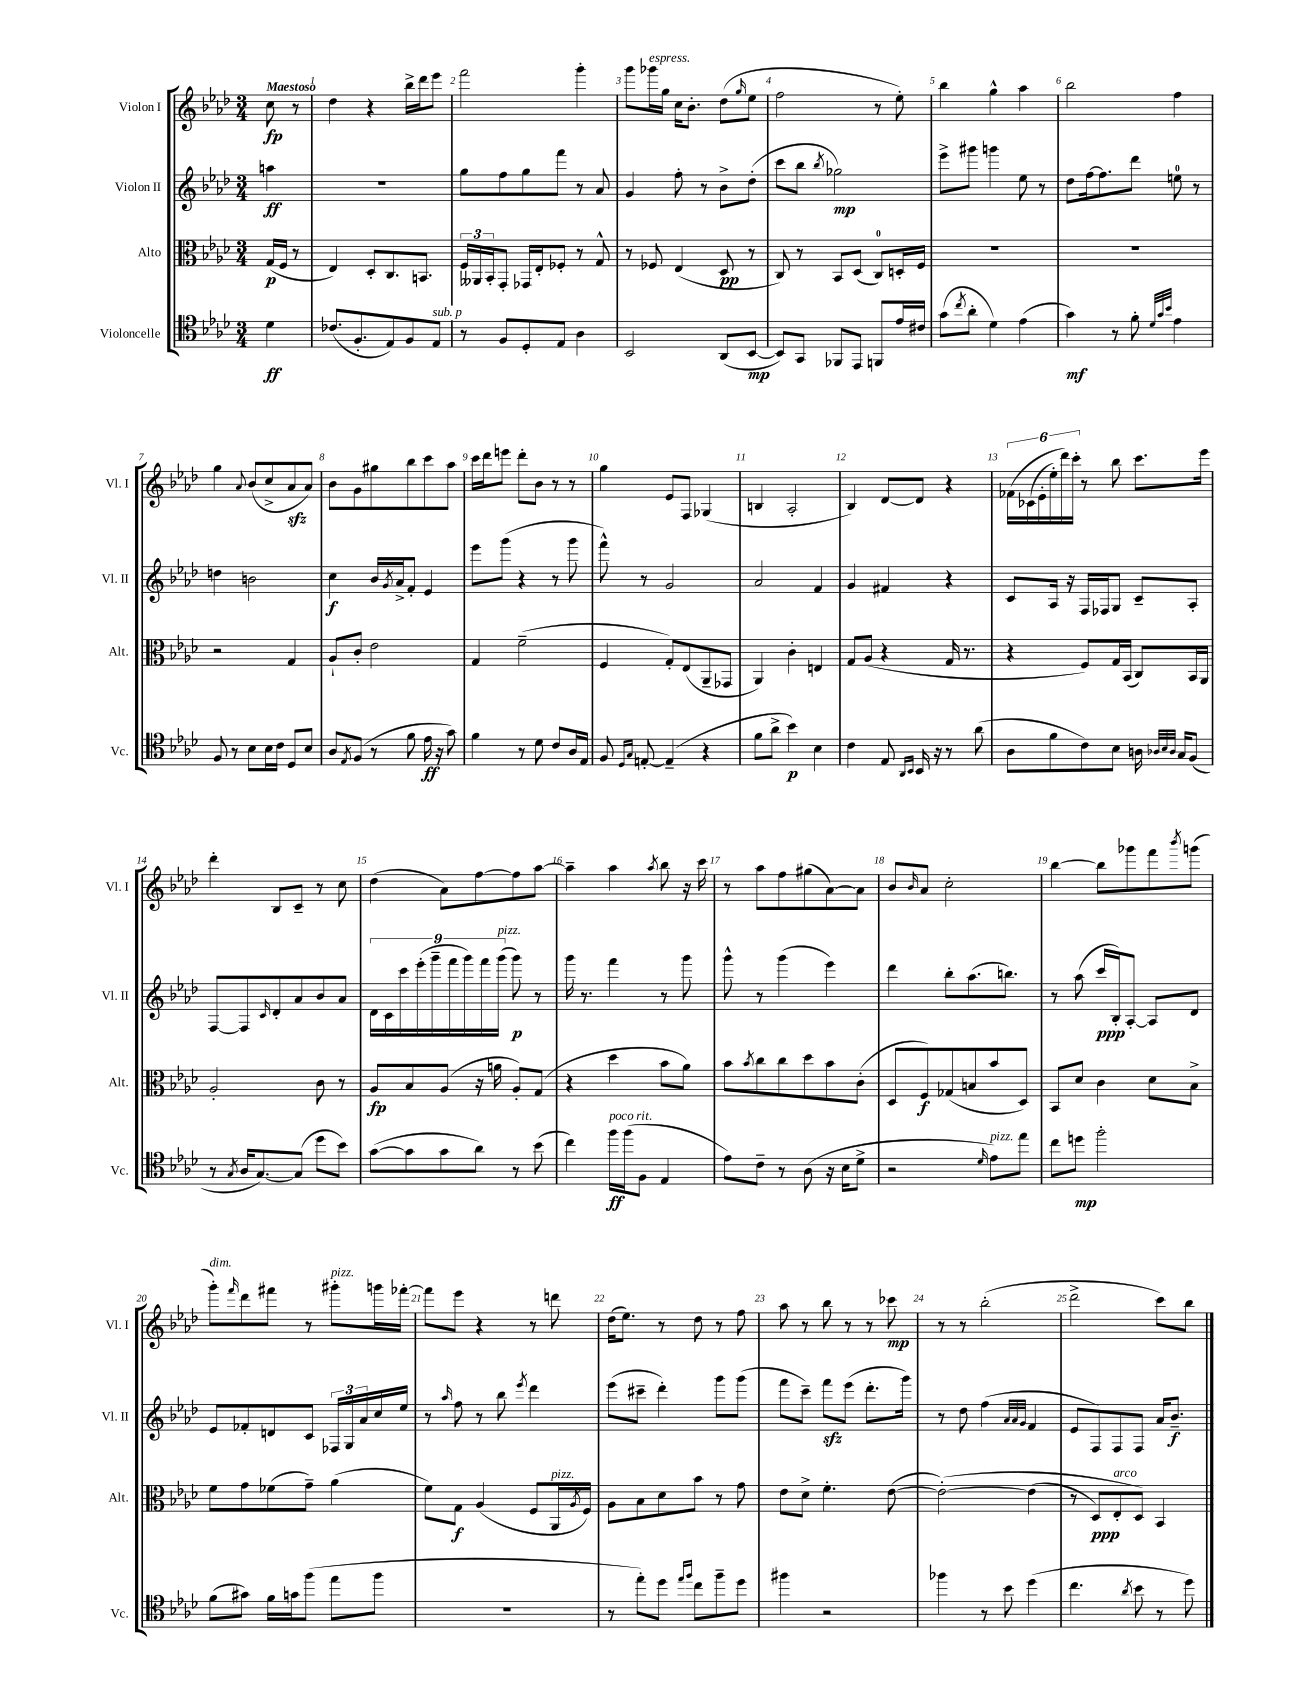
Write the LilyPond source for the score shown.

<<
\new StaffGroup <<
\new Staff = "s0" \with { instrumentName = "Violon I" shortInstrumentName = "Vl. I" } {
    \clef treble \key aes \major \numericTimeSignature \time 3/4 \partial 4 \tempo "Maestoso"
    c''8\fp r8 |
    des''4 r4 bes''16-> des'''16 ees'''8 |
    f'''2 g'''4-. |
    g'''8 ges'''16^\markup { \italic "espress." } g''16 c''16 bes'8.-. des''8( \grace { g''16 } ees''8 |
    f''2 r8 ees''8-.) |
    bes''4 g''4-^ aes''4 |
    bes''2 f''4 |
    g''4 \appoggiatura { aes'8 } bes'8( c''8-> aes'8\sfz aes'8) |
    bes'8 g'8 gis''8 bes''8 c'''8 aes''8 |
    c'''16 des'''16 e'''8 des'''8-. bes'8 r8 r8 |
    g''4 ees'8 f8 ges4( |
    b4 aes2-. |
    bes4) des'8~ des'8 r4 |
    \tuplet 6/4 { fes'16\( ces'16( ees'16-. ees''16-.) des'''16\) c'''16-. } r8 bes''8 c'''8. ees'''16 |
    des'''4-. bes8 c'8-- r8 c''8 |
    des''4( aes'8) f''8~ f''8 aes''8~ |
    aes''4-- aes''4 \acciaccatura { aes''8 } bes''8 r16 c'''16 |
    r8 aes''8 f''8 gis''8( aes'8~) aes'8 |
    bes'8 \grace { bes'16 } aes'8 c''2-. |
    bes''4~ bes''8 ges'''8 f'''8 \acciaccatura { bes'''8 } g'''8( |
    g'''8-.^\markup { \italic "dim." }) \grace { f'''16 } des'''8 fis'''8 r8 gis'''8-.^\markup { \italic "pizz." } g'''16 fes'''16~-. |
    fes'''8 ees'''8 r4 r8 d'''8 |
    des''16( ees''8.) r8 des''8 r8 f''8 |
    aes''8 r8 bes''8 r8 r8 ces'''8\mp |
    r8 r8 bes''2-.( |
    des'''2-> c'''8) bes''8 \bar "|." |
}
\new Staff = "s1" \with { instrumentName = "Violon II" shortInstrumentName = "Vl. II" } {
    \clef treble \key aes \major \numericTimeSignature \time 3/4 \partial 4
    a''4\ff |
    R2. |
    g''8 f''8 g''8 f'''8 r8 aes'8 |
    g'4 f''8-. r8 bes'8-> des''8-.( |
    c'''8 bes''8 \acciaccatura { bes''8 } ges''2\mp) |
    ees'''8-> gis'''8 g'''4 ees''8 r8 |
    des''8 f''16~ f''8. des'''8 e''8-0 r8 |
    d''4 b'2 |
    c''4\f bes'16 \acciaccatura { g'8 } aes'16-> f'8-. ees'4 |
    ees'''8 g'''8( r4 r8 g'''8 |
    f'''8-^) r8 g'2 |
    aes'2 f'4 |
    g'4 fis'4 r4 |
    c'8 aes16 r16 f16 fes16 g8 c'8-- aes8-. |
    f8~ f8 \grace { c'16 } des'8-. aes'8 bes'8 aes'8 |
    \tuplet 9/8 { des'16 c'16 c'''16 ees'''16-.( g'''16-- f'''16 g'''16) f'''16 g'''16^\markup { \italic "pizz." }( } g'''8\p) r8 |
    g'''16 r8. f'''4 r8 g'''8 |
    g'''8-^ r8 g'''4( ees'''4) |
    des'''4 bes''8-. aes''8.( b''8.) |
    r8 aes''8( c'''16\ppp bes16-.) aes8~-. aes8 des'8 |
    ees'8 fes'8-. d'8 c'8 \tuplet 3/2 { fes16 g16 aes'16 } c''16 ees''16 |
    r8 \grace { aes''16 } f''8 r8 bes''8 \acciaccatura { ees'''8 } des'''4 |
    ees'''8( cis'''8-- des'''4-.) g'''8 g'''8( |
    f'''8 c'''8--) f'''8\sfz ees'''8( des'''8.-. g'''16) |
    r8 des''8 f''4( \grace { aes'32 aes'32 g'32 } f'4 |
    ees'8 f8) f8 f8 aes'16 bes'8.--\f \bar "|." |
}
\new Staff = "s2" \with { instrumentName = "Alto" shortInstrumentName = "Alt." } {
    \clef alto \key aes \major \numericTimeSignature \time 3/4 \partial 4
    g16\p( f16 r8 |
    ees4) des8-. c8. b,8. |
    \tuplet 3/2 { f16 aeses,16 bes,16-. } g,8-. ges,16 ees16-. fes8-. r8 g8-^ |
    r8 fes8 ees4( des8\pp r8 |
    c8) r8 bes,8 des8( c8-0) d16-. f16 |
    R2. |
    R2. |
    r2 g4 |
    aes8-! c'8-. ees'2 |
    g4 f'2--( |
    f4 g8-.) ees8( aes,8-- ges,8 |
    aes,4) c'4-. e4 |
    g8 aes8( r4 g16 r8. |
    r4 f8) g16 bes,16( c8) bes,16 aes,16 |
    aes2-. c'8 r8 |
    aes8\fp bes8 aes8( r16 a'16 aes8-.) g8( |
    r4 des''4 bes'8 aes'8) |
    bes'8 \acciaccatura { bes'8 } c''8 c''8 des''8 bes'8 c'8-.( |
    des8 f8\f) ges8( b8 bes'8 des8) |
    bes,8 des'8 c'4 des'8 bes8-> |
    f'8 g'8 fes'8( g'8--) aes'4( |
    f'8) g8\f aes4( f8 aes,16^\markup { \italic "pizz." } \acciaccatura { aes8 } f16) |
    aes8 bes8 des'8 bes'8 r8 g'8 |
    ees'8 des'8-> f'4.-. ees'8~( |
    ees'2~-.)\( ees'4( |
    r8 des8\ppp) ees8-.^\markup { \italic "arco" } des8\) bes,4 \bar "|." |
}
\new Staff = "s3" \with { instrumentName = "Violoncelle" shortInstrumentName = "Vc." } {
    \clef tenor \key aes \major \numericTimeSignature \time 3/4 \partial 4
    des'4\ff |
    ces'8.( f8.-. ees8) f8 ees8^\markup { \italic "sub. p" } |
    r8 f8 des8-. ees8 aes4 |
    bes,2 aes,8( bes,8~\mp |
    bes,8) g,8 fes,8 ees,8 f,8 ees'16 cis'16 |
    g'8( \acciaccatura { c''8 } aes'8-. des'4) ees'4( |
    g'4\mf) r8 f'8-. \grace { des'32 g'32 bes'32 } ees'4 |
    f8 r8 bes8 bes16 c'16 des8 bes8 |
    aes8 \acciaccatura { ees8 } f8( r8 f'8 ees'16\ff r16 g'8) |
    f'4 r8 des'8 c'8 aes16 ees16 |
    f8 \grace { des16 g16 } e8~-. e4--( r4 |
    f'8 aes'8-> bes'4\p) bes4 |
    c'4 ees8 \grace { aes,16 bes,16 } bes,16 r16 r8 aes'8( |
    aes8 f'8 c'8) bes8 a16 \grace { aes32 bes32 aes32 } g16 f8( |
    r8 \acciaccatura { g8 } aes16 g8.~) g8( des''8 bes'8) |
    g'8~( g'8 g'8 aes'8) r8 bes'8( |
    c''4) f''16\ff^\markup { \italic "poco rit." } f''16( f8 ees4 |
    ees'8) c'8-- r8 aes8( r16 bes16 des'8-> |
    r2 \grace { des'16 } ees'8^\markup { \italic "pizz." }) ees''8 |
    c''8 d''8\mp f''2-. |
    f'8( gis'8) f'16 g'16 f''8( ees''8 f''8 |
    R2. |
    r8 ees''8-.) des''8 \grace { ees''16 f''16 } c''8 f''8-- des''8 |
    fis''4 r2 |
    fes''4 r8 bes'8 des''4( |
    c''4. \acciaccatura { aes'8 } bes'8 r8 des''8) \bar "|." |
}
>>
>>
\layout { \context { \Score \override BarNumber.break-visibility = ##(#f #t #t) barNumberVisibility = #all-bar-numbers-visible } }
